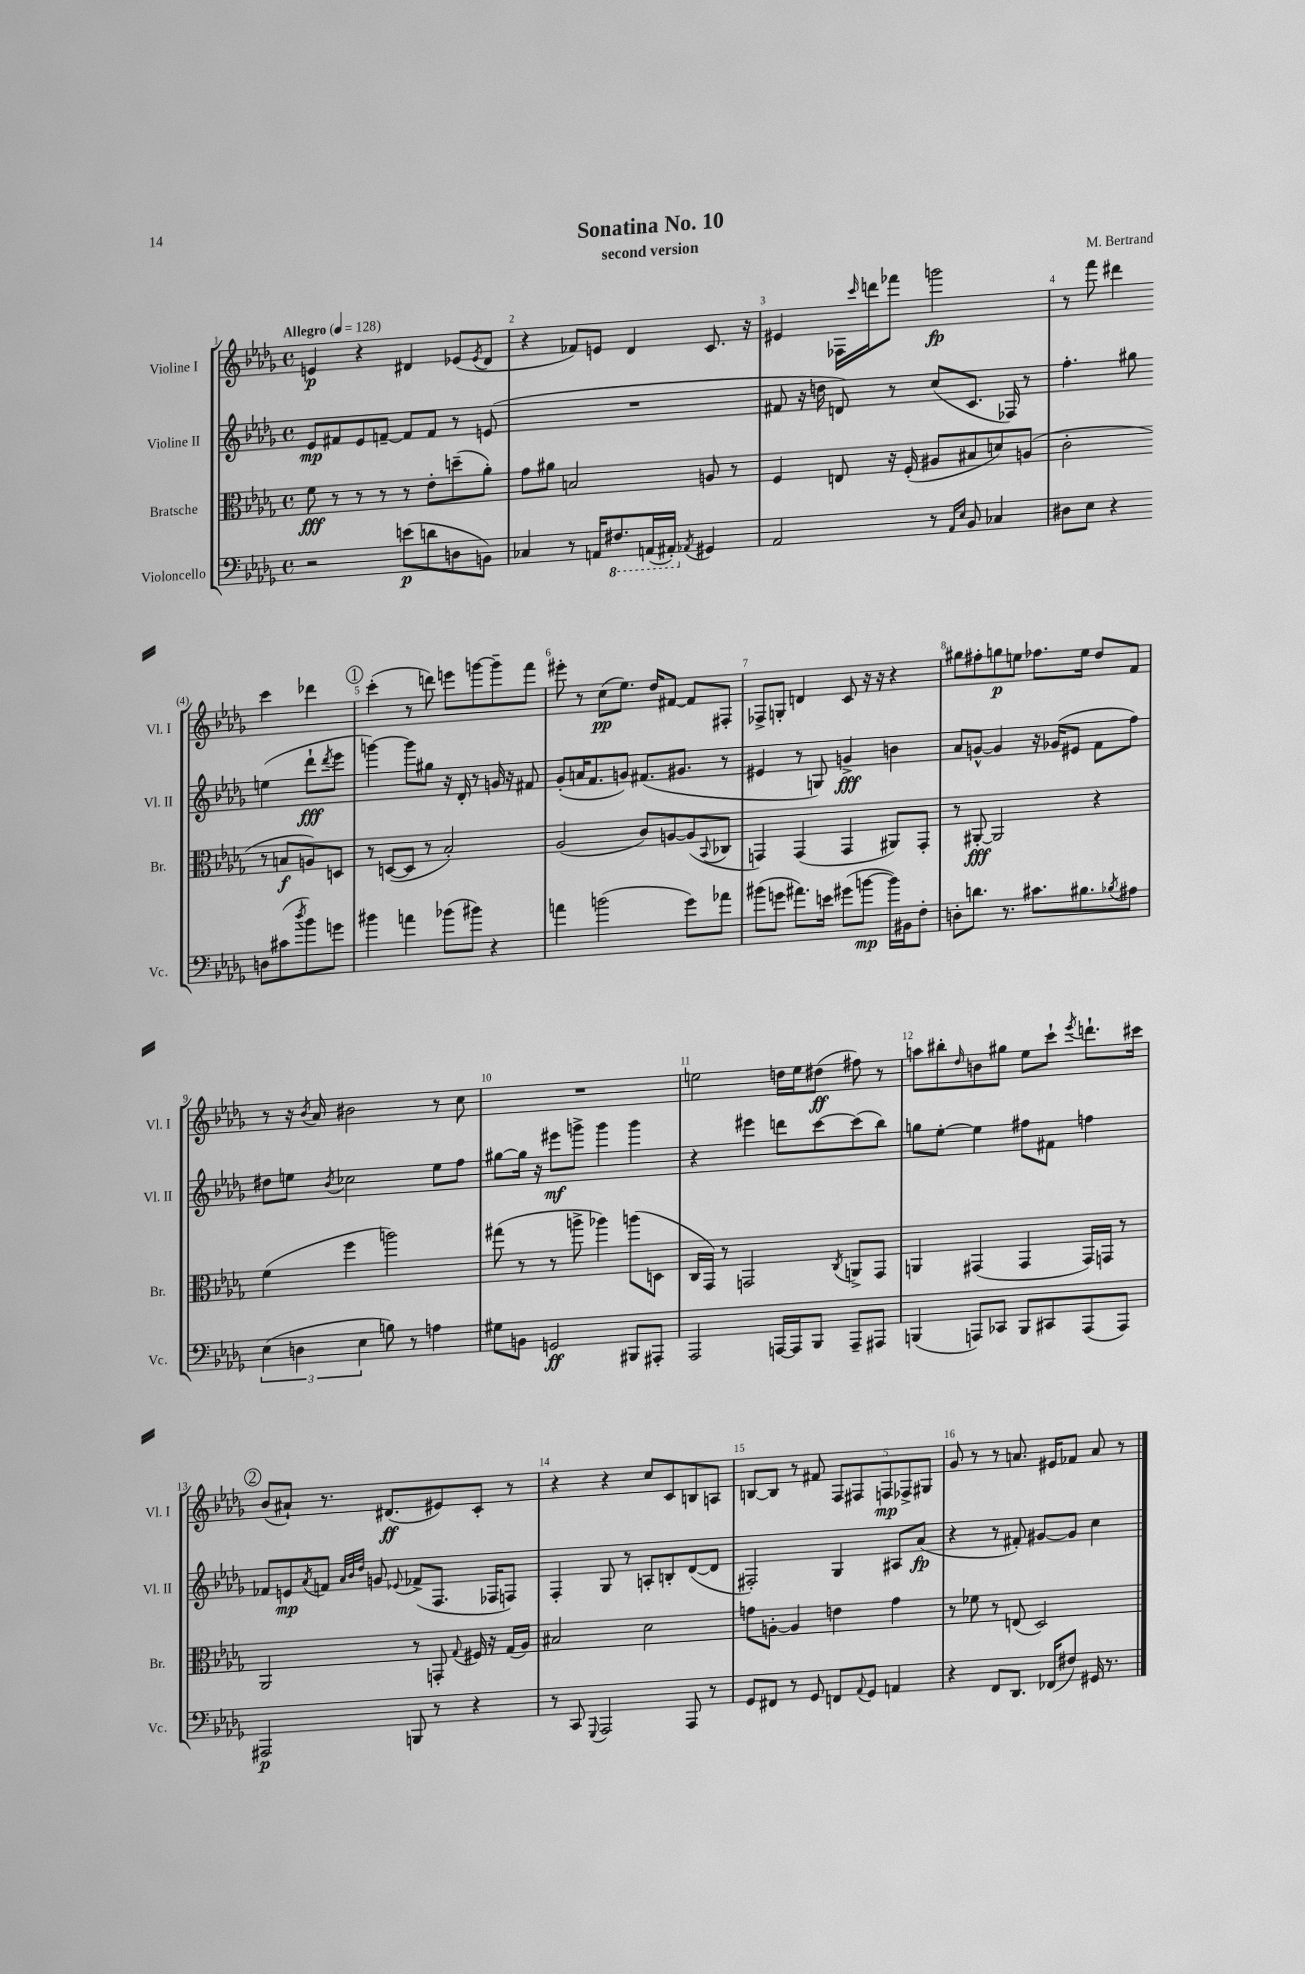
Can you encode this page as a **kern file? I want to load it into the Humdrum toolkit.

**kern	**dynam	**kern	**dynam	**kern	**dynam	**kern	**dynam
*part4	*part4	*part3	*part3	*part2	*part2	*part1	*part1
*staff4	*staff4	*staff3	*staff3	*staff2	*staff2	*staff1	*staff1
*I"Violoncello	*	*I"Bratsche	*	*I"Violine II	*	*I"Violine I	*
*I'Vc.	*	*I'Br.	*	*I'Vl. II	*	*I'Vl. I	*
*clefF4	*	*clefC3	*	*clefG2	*	*clefG2	*
*k[b-e-a-d-g-]	*	*k[b-e-a-d-g-]	*	*k[b-e-a-d-g-]	*	*k[b-e-a-d-g-]	*
*M4/4	*	*M4/4	*	*M4/4	*	*M4/4	*
*met(c)	*	*met(c)	*	*met(c)	*	*met(c)	*
*MM128	*	*MM128	*	*MM128	*	*MM128	*
=1	=1	=1	=1	=1	=1	=1	=1
!	!	!	!	!	!	!LO:TX:a:B:t=Allegro	!
2r	.	8f\	fff	8e-/L	mp	4en/	p
.	.	8r	.	8f#X/	.	.	.
.	.	8r	.	8e-/	.	4r	.
.	.	8r	.	[8fn~/J	.	.	.
(8en\L	p	8r	.	8f/L]	.	4d#X/	.
8dn\	.	8e-'\L	.	8f/J	.	.	.
8Dn\	.	(8ddn~\	.	8r	.	(8e-X/L	.
.	.	.	.	.	.	8qe-/	.
8BBn\J)	.	8a-'\J)	.	(8en/	.	8d#/J	.
=2	=2	=2	=2	=2	=2	=2	=2
4C-X/	.	8g-\L	.	1r	.	4r	.
.	.	8a#X\J	.	.	.	.	.
8r	.	2Bn/	.	.	.	8f-X/L)	.
16AAn/KL	.	.	.	.	.	8en/J	.
*8ba	*	*	*	*	*	*	*
8.FF#X/	.	.	.	.	.	.	.
.	.	.	.	.	.	4d-/	.
(16AAAn/L	.	.	.	.	.	.	.
16AAA#X'/JJ)	.	.	.	.	.	.	.
*X8ba	*	*	*	*	*	*	*
8qAA-X/	.	.	.	.	.	.	.
4GG#X/	.	8An/	.	.	.	8.c/	.
.	.	8r	.	.	.	.	.
.	.	.	.	.	.	16r	.
=3	=3	=3	=3	=3	=3	=3	=3
2AA-/	.	4F/	.	8f#X/	.	4e#X/	.
.	.	.	.	16r	.	.	.
.	.	.	.	16ddn\	.	.	.
.	.	8En/	.	8dn/)	.	16F-X\LL	.
.	.	.	.	.	.	16qqccc/	.
.	.	.	.	.	.	16dddn\J	.
.	.	16r	.	8r	.	8fff-X\J	.
.	.	(16F'/	.	.	.	.	.
8r	.	8A#X/L	.	(8cc/L	.	2gggn\	fp
16qqAA-/LL	.	.	.	.	.	.	.
16qqE-/JJ	.	.	.	.	.	.	.
8BB-/	.	8B#X/	.	8.c/J	.	.	.
4C-X/	.	8dn/)	.	.	.	.	.
.	.	.	.	16F-X/)	.	.	.
.	.	(8An/J	.	8r	.	.	.
=4	=4	=4	=4	=4	=4	=4	=4
8D#X\L	.	2c'\	.	4.ff'\	.	8r	.
8E-\J	.	.	.	.	.	8fff\	.
4r	.	.	.	.	.	4ddd#X\	.
.	.	.	.	8gg#X\	.	.	.
8Dn\L	.	8r	.	(4een\	.	4ccc\	.
(8c#X\	.	8Bn/L	f	.	.	.	.
8qdd-/	.	.	.	.	.	.	.
8b-\)	.	8An/)	.	8ddd-`\L	fff	4ddd-X\	.
.	.	.	.	8qddd-/	.	.	.
8gn\J	.	8Dn/J	.	8eee-\J	.	.	.
!!LO:LB:g=z
!!LO:REH:place=s1:t=1
=5	=5	=5	=5	=5	=5	=5	=5
4b#X\	.	8r	.	[4gggn\)	.	(4ccc'\	.
.	.	([8Dn/L	.	.	.	.	.
4an\	.	8D/J]	.	8ggg\L]	.	8r	.
.	.	8r	.	8gg#X\J	.	8dddn\)	.
(8b-X\L	.	2B-'/)	.	16r	.	8eeen\L	.
.	.	.	.	16d-'/	.	.	.
8b#X\J)	.	.	.	8r	.	[8gggn\	.
4r	.	.	.	16gn/	.	8ggg~\]	.
.	.	.	.	16r	.	.	.
.	.	.	.	8f#X/	.	8fff\J	.
=6	=6	=6	=6	=6	=6	=6	=6
4an\	.	(2A-/	.	(8g-'/L	.	8eee#X'\	.
.	.	.	.	16an/K	.	8r	.
.	.	.	.	8.f/	.	.	.
(2bn\	.	.	.	.	.	(8cc\L	pp
.	.	.	.	8gn/J)	.	8.ee-\J)	.
.	.	8c/L)	.	(8.f#X/L	.	.	.
.	.	.	.	.	.	16dd-/KL	.
.	.	[8An/	.	.	.	[8f#X/J	.
.	.	.	.	8.g#X/J	.	.	.
8g-\L)	.	(8A/]	.	.	.	8f#/L]	.
.	.	8qqBB-/	.	.	.	.	.
8a-X\J	.	8C-X/J	.	8r	.	8F#X'/J	.
=7	=7	=7	=7	=7	=7	=7	=7
(8b#X\L	.	4GGn/)	.	4e#X/	.	8F-X^/L	.
8gn\J	.	.	.	.	.	8Gn'/J	.
8.a#X\L)	.	(4GG/	.	8r	.	4dn/	.
.	.	.	.	8Gn/)	.	.	.
16en\Jk	.	.	.	.	.	.	.
(8g#X\L	.	4GG/	.	4gn^/	fff	8c/	.
[8bn\J	mp	.	.	.	.	16r	.
.	.	.	.	.	.	16r	.
16b\LL])	.	8AA#X/L)	.	4bn\	.	4r	.
16BB#X\J	.	.	.	.	.	.	.
8F'\J	.	8GG'/J	.	.	.	.	.
=8	=8	=8	=8	=8	=8	=8	=8
8Dn'\L	.	8r	.	8a-/L	.	8gg#X\L	.
8.dn\J	.	[8AA#X'/	fff	[8gn^^/J	.	8ff#X'\	.
.	.	2AA#/]	.	4g/]	.	8ggn\	p
8.r	.	.	.	.	.	.	.
.	.	.	.	.	.	8een\J	.
8.c#X\L	.	.	.	16r	.	8.ff-X\L	.
.	.	.	.	(16g-X/KL	.	.	.
.	.	.	.	8e#X/J	.	.	.
8.B#X\	.	.	.	.	.	16ee\Jk	.
.	.	4r	.	8f\L	.	8dd-/L	.
8qB-X/	.	.	.	.	.	.	.
8A#X\J	.	.	.	8ff\J)	.	8f/J	.
!!LO:LB:g=z
=9	=9	=9	=9	=9	=9	=9	=9
(6E-\	.	(4f\	.	8dd#X\L	.	8r	.
.	.	.	.	8een\J	.	16r	.
6Dn\	.	.	.	.	.	.	.
.	.	.	.	.	.	8qb-/	.
.	.	.	.	.	.	16a-/	.
.	.	.	.	8qb-/	.	.	.
.	.	4ff\	.	2cc-X\	.	2b#X\	.
6E-\	.	.	.	.	.	.	.
8Bn\)	.	2aan\)	.	.	.	.	.
8r	.	.	.	.	.	.	.
4An\	.	.	.	8ee\L	.	8r	.
.	.	.	.	8ff\J	.	8cc\	.
=10	=10	=10	=10	=10	=10	=10	=10
8G#X\L	.	(8gg#X\	.	[8gg#X\L	.	1r	.
8BBn\J	.	8r	.	16gg#\Jk]	.	.	.
.	.	.	.	16r	.	.	.
2GGn/	ff	8r	.	8eee#X\L	mf	.	.
.	.	8aan^\	.	8gggn^\J	.	.	.
.	.	4aa-X\)	.	4ggg\	.	.	.
8BBB#X/L	.	(8aan\L	.	4ggg\	.	.	.
8AAA#X'/J	.	8Dn\J	.	.	.	.	.
=11	=11	=11	=11	=11	=11	=11	=11
2AAA-/	.	16C/LL	.	4r	.	2een\	.
.	.	16GG-/JJ)	.	.	.	.	.
.	.	8r	.	.	.	.	.
.	.	2GGn/	.	4eee#X\	.	.	.
[16AAAn/LL	.	.	.	8dddn\L	.	16ddn\LL	.
16AAA/J]	.	.	.	.	.	16ee\J	.
8BBB-/J	.	.	.	[8ccc\	.	(8dd#X\J	ff
.	.	8qC/	.	.	.	.	.
8AAA~/L	.	8AAn^/L	.	(8ccc\]	.	8ff#X\)	.
8AAA#X/J	.	8GG/J	.	8bb-\J)	.	8r	.
=12	=12	=12	=12	=12	=12	=12	=12
(4BBBn/	.	4AAn/	.	8ggn\L	.	8aan\L	.
.	.	.	.	[8ee-'\J	.	8bb#X'\	.
.	.	.	.	.	.	16qqdd-/	.
8AAAn/L)	.	(4GG#X/	.	4ee-\]	.	8bn\	.
8CC-X/J	.	.	.	.	.	8gg#X\J	.
8BBB/L	.	4GG#/	.	8ff#X\L	.	8ee-\L	.
8CC#X/	.	.	.	8f#X\J	.	8ccc`\J	.
.	.	.	.	.	.	8qeee-/	.
(8AAA/	.	16GG#/LL)	.	4ffn\	.	8.dddn`\L	.
.	.	16GGn/JJ	.	.	.	.	.
8AAA/J)	.	8r	.	.	.	.	.
.	.	.	.	.	.	16ccc#X\Jk	.
!!LO:LB:g=z
!!LO:REH:place=s1:t=2
=13	=13	=13	=13	=13	=13	=13	=13
2AAA#X/	p	2AA-/	.	8f-X/L	.	(8b-/L	.
.	.	.	.	8en/	mp	8a#X`/J)	.
.	.	.	.	8qa-/	.	.	.
.	.	.	.	8fn/J	.	8.r	.
.	.	.	.	32qqa-/LLL	.	.	.
.	.	.	.	32qqb-/	.	.	.
.	.	.	.	32qqdd-/JJJ	.	.	.
.	.	.	.	8gn/	.	.	.
.	.	.	.	.	.	(8.d#X/L	ff
.	.	.	.	8qqe-X/	.	.	.
8BBBn/	.	8r	.	(8f-X^/L	.	.	.
8r	.	8GGn'/	.	8.F/J	.	8e#X/)	.
.	.	8qqG-/	.	.	.	.	.
4r	.	16F#X/	.	.	.	8c'/J	.
.	.	16r	.	16F-X/KL	.	.	.
.	.	(16G-/LL	.	8Fn/J)	.	8r	.
.	.	16A-/JJ)	.	.	.	.	.
=14	=14	=14	=14	=14	=14	=14	=14
8r	.	2B#X/	.	4F'/	.	4r	.
8CC/	.	.	.	.	.	.	.
8qqGGG-/	.	.	.	.	.	.	.
2AAA-/	.	.	.	8G-/	.	4r	.
.	.	.	.	8r	.	.	.
.	.	2d-\	.	8An'/L	.	8cc/L	.
.	.	.	.	8Bn'/	.	8c/	.
8AAA-/	.	.	.	([8d-/	.	8Bn/	.
8r	.	.	.	8d-/J]	.	8An/J	.
=15	=15	=15	=15	=15	=15	=15	=15
8GG-/L	.	8gn\L	.	2F#X'/)	.	[8Bn/L	.
8FF#X/J	.	[8An'\J	.	.	.	8B/J]	.
8r	.	4A/]	.	.	.	8r	.
8GG-/	.	.	.	.	.	8f#X/	.
8FFn/L	.	4en\	.	4G-/	.	10F/L	.
.	.	.	.	.	.	10F#X/	.
8qqAA-/	.	.	.	.	.	.	.
8GG-/J	.	.	.	.	.	.	.
.	.	.	.	.	.	10Fn/	mp
4AAn/	.	4g\	.	8A#X/L	.	.	.
.	.	.	.	.	.	10F-X^/	.
.	.	.	.	(8a-/J	fp	.	.
.	.	.	.	.	.	10G#X/J	.
=16	=16	=16	=16	=16	=16	=16	=16
4r	.	8r	.	4r	.	8g-/	.
.	.	8f-X\	.	.	.	8r	.
8FF/L	.	8r	.	8r	.	8r	.
8.DD-/J	.	(8En/	.	8f#X'/)	.	8.an/	.
.	.	2D-/)	.	[8g#X/L	.	.	.
(16FF-X/KL	.	.	.	.	.	16e#X/KL	.
8F#X/J)	.	.	.	8g#/J]	.	8f-X/J	.
16GG#X/	.	.	.	4cc\	.	8a/	.
8.r	.	.	.	.	.	.	.
.	.	.	.	.	.	8r	.
==	==	==	==	==	==	==	==
*-	*-	*-	*-	*-	*-	*-	*-
